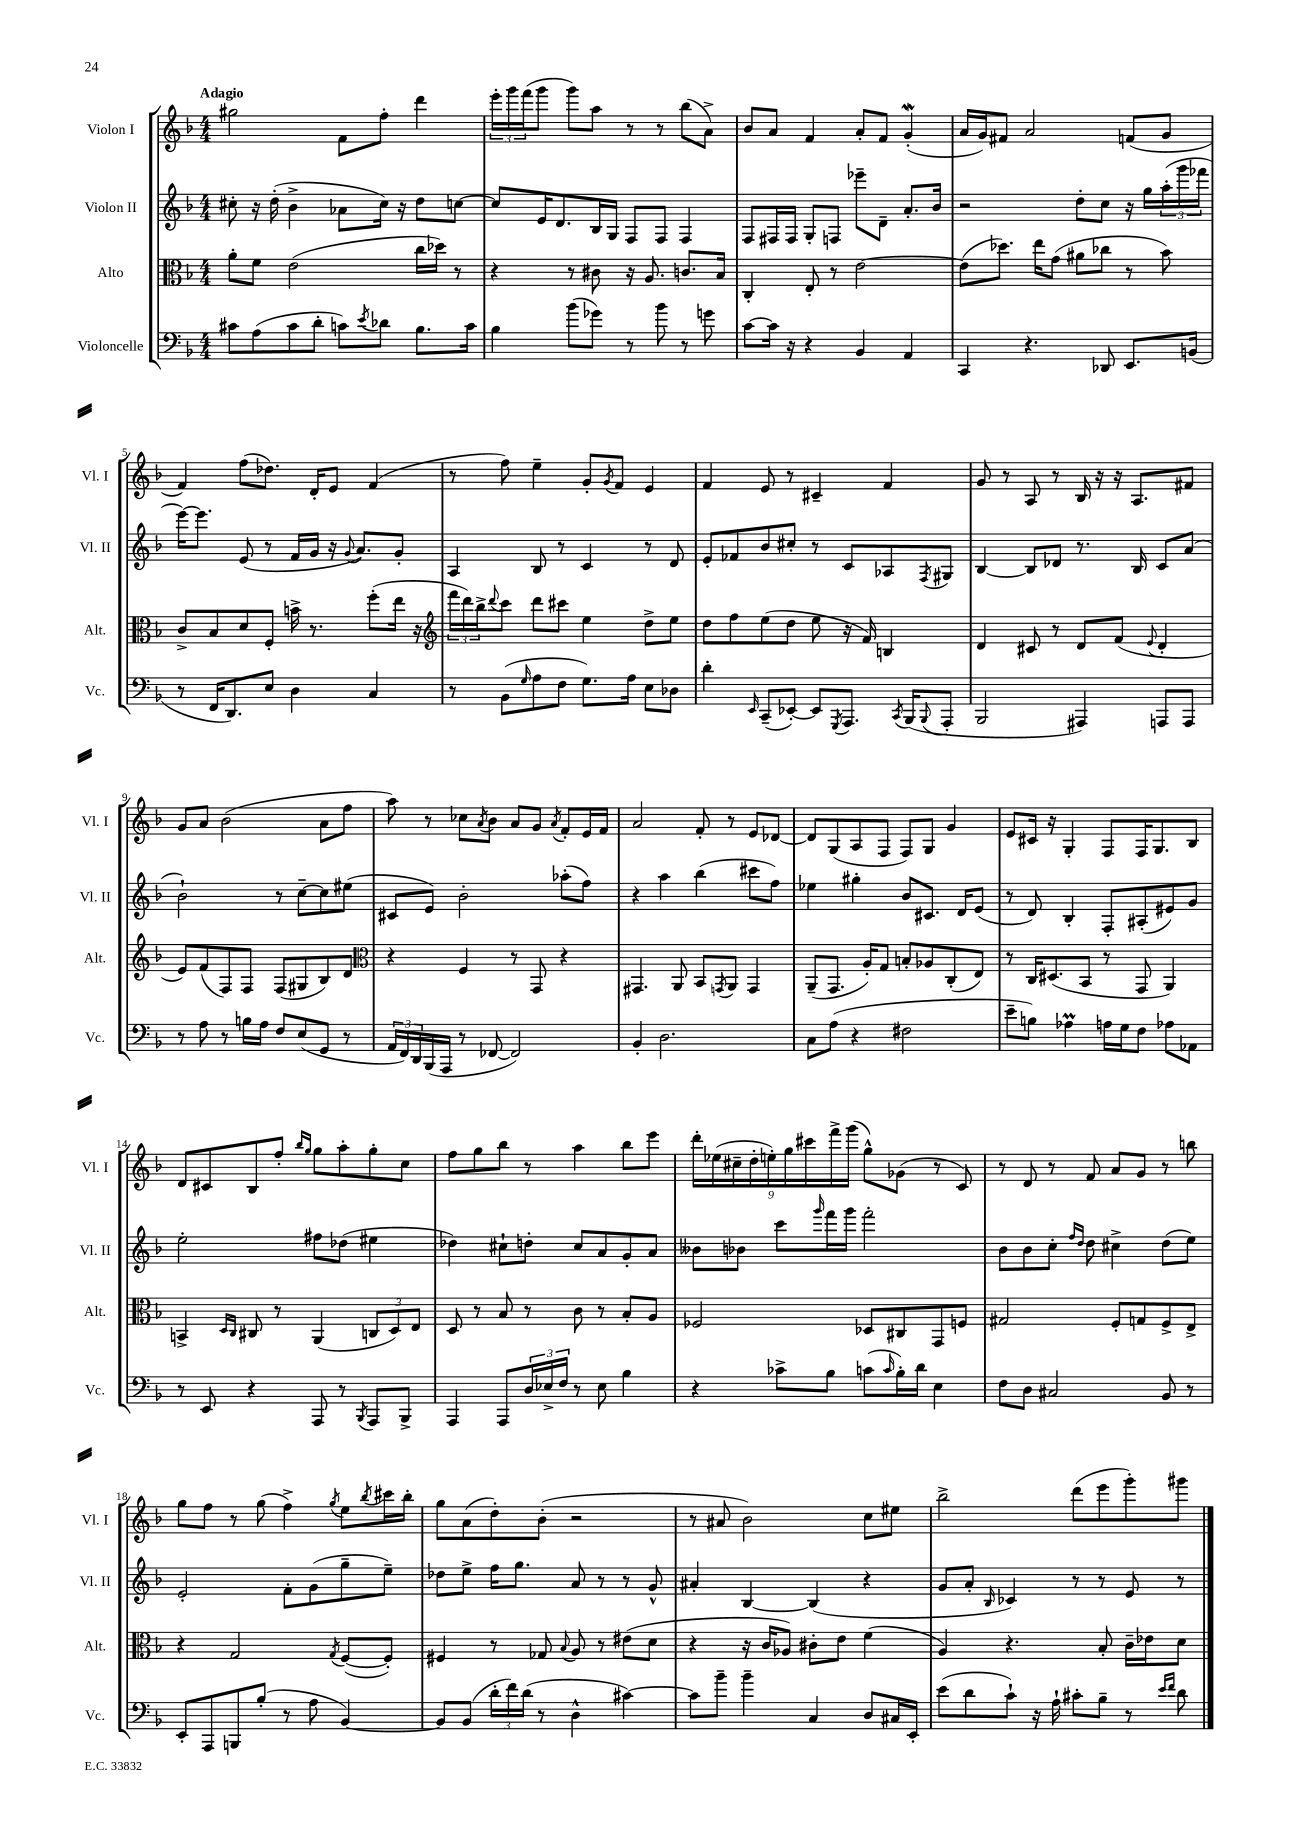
<<
\new StaffGroup <<
\new Staff = "s0" \with { instrumentName = "Violon I" shortInstrumentName = "Vl. I" } {
    \clef treble \key f \major \numericTimeSignature \time 4/4 \tempo "Adagio"
    gis''2 f'8 f''8-. d'''4 |
    \tuplet 3/2 { e'''16-. g'''16 f'''16( } g'''8 g'''8) a''8 r8 r8 bes''8( a'8->) |
    bes'8 a'8 f'4 a'8-. f'8 g'4-.\mordent( |
    a'16 g'16) fis'8 a'2 f'8( g'8 |
    f'4) f''8( des''8.) d'16-. e'8 f'4( |
    r8 f''8) e''4-- g'8-. \acciaccatura { g'8 } f'8 e'4 |
    f'4 e'8 r8 cis'4-- f'4 |
    g'8 r8 a8 r8 bes16 r16 r16 a8. fis'8 |
    g'8 a'8 bes'2( a'8 f''8 |
    a''8) r8 ces''8 \acciaccatura { a'8 } bes'8 a'8 g'8 \acciaccatura { a'8 } f'8-. e'16 f'16 |
    a'2 f'8-. r8 e'8 des'8~ |
    des'8 g8( a8 f8 f8) g8 g'4 |
    e'8 cis'16 r16 g4-. f8 f16 g8. bes8 |
    d'8 cis'8 bes8 f''8-. \grace { bes''16 g''16 } g''8 a''8-. g''8-. c''8 |
    f''8 g''8 bes''8 r8 a''4 bes''8 e'''8 |
    \tuplet 9/8 { d'''16-. ees''16( cis''16-- d''16-. e''16-.) g''16 cis'''16 f'''16-> g'''16( } g''8-^) ges'8( r8 c'8) |
    r8 d'8 r8 f'8 a'8 g'8 r8 b''8 |
    g''8 f''8 r8 g''8( f''4->) \acciaccatura { g''8 } e''8 \acciaccatura { bes''8 } cis'''16 bes''16-. |
    g''8 a'8( d''8-.) bes'8-.( r2 |
    r8 ais'8 bes'2) c''8 eis''8 |
    bes''2-> d'''8( e'''8 g'''8-.) gis'''8 \bar "|." |
}
\new Staff = "s1" \with { instrumentName = "Violon II" shortInstrumentName = "Vl. II" } {
    \clef treble \key f \major \numericTimeSignature \time 4/4
    cis''8-. r16 d''16-.( bes'4-> aes'8 cis''16) r16 d''8 c''8~ |
    c''8 e'16 d'8. bes16 g16 f8 f8 f4 |
    f8 fis16 fis16 g8-. f8 ees'''8-- d'8-- a'8.-. bes'16 |
    r2 d''8-. c''8 r16 g''16 \tuplet 3/2 { a''16-.( g'''16 fes'''16 } |
    e'''16~) e'''8. e'8( r8 f'16 g'16 r16 \appoggiatura { g'8 } a'8.) g'8-. |
    a4 bes8 r8 c'4 r8 d'8 |
    e'8-. fes'8 bes'8 cis''8-. r8 c'8 aes8 \acciaccatura { f8 } gis8 |
    bes4~ bes8 des'8 r8. bes16 c'8 a'8( |
    bes'2-!) r8 c''8~-- c''8 eis''8( |
    cis'8 e'8) bes'2-. aes''8-.( f''8) |
    r4 a''4 bes''4( cis'''8 f''8) |
    ees''4 gis''4-. bes'8 cis'8. d'16 e'8( |
    r8 d'8) bes4-. f8-. ais8-.( eis'8) g'8 |
    e''2-. fis''8 des''8( eis''4 |
    des''4) cis''8-! d''8-. cis''8 a'8 g'8-. a'8 |
    beses'8 bes'8 c'''8 \grace { g'''16 } f'''16 g'''16 f'''2-. |
    bes'8 bes'8 c''8-. \grace { f''16 d''16 } d''8 cis''4-> d''8( e''8) |
    e'2-. f'8-. g'8( g''8-- e''8--) |
    des''8 e''8-> f''16 g''8. a'8 r8 r8 g'8-^ |
    ais'4-. bes4~ bes4( r4 |
    g'8 a'8-. \grace { bes16 } ces'4) r8 r8 e'8 r8 \bar "|." |
}
\new Staff = "s2" \with { instrumentName = "Alto" shortInstrumentName = "Alt." } {
    \clef alto \key f \major \numericTimeSignature \time 4/4
    a'8-. f'8 e'2( c''16 des''16) r8 |
    r4 r8 cis'8 r16 a8. c'8. bes16 |
    c4-. e8-. r8 e'2~ |
    e'8( des''8.) e''16 g'8( ais'8 ces''8 r8 bes'8) |
    c'8-> bes8 d'8 f8-. b'16-> r8. f''8-.( e''16 r16 |
    \clef treble \tuplet 3/2 { f'''16 d'''16) bes''16-> } \appoggiatura { d'''8 } c'''8 d'''8 cis'''8 e''4 d''8-> e''8 |
    d''8 f''8 e''8( d''8 e''8 r16 f'16) b4 |
    d'4 cis'8 r8 d'8 f'8( \appoggiatura { e'8 } d'4-. |
    e'8) f'8( f8) f8 f8( gis8 bes8) d'8 |
    \clef alto r4 f4 r8 g,8 r4 |
    gis,4. a,8 bes,8 \acciaccatura { g,8 } a,8 g,4 |
    a,8--( g,8. a16-.) g8 b8-. aes8 c8-.( e8) |
    r8 c16 dis8.( bes,8 r8 g,8 a,4) |
    b,4-> \grace { d16 c16 } cis8 r8 a,4( \tuplet 3/2 { c8 d8) e8 } |
    d8 r8 bes8 r8 c'8 r8 bes8-. a8 |
    fes2 des8 cis8 g,8 f8 |
    gis2 f8-. g8 f8-> e8-> |
    r4 g2 \acciaccatura { g8 } f8~( f8-.) |
    fis4 r8 ges8 \appoggiatura { bes8 } a8 r8 eis'8( d'8 |
    r4 r16 c'16 aes8) cis'8-. e'8 f'4( |
    a4) r4. bes8-. c'16-- ees'16 d'8 \bar "|." |
}
\new Staff = "s3" \with { instrumentName = "Violoncelle" shortInstrumentName = "Vc." } {
    \clef bass \key f \major \numericTimeSignature \time 4/4
    cis'8 a8( cis'8 d'8-. c'8) \acciaccatura { e'8 } des'8 bes8. c'16 |
    bes4 bes'8( ges'8) r8 bes'8 r8 g'8 |
    c'8~ c'16 r16 r4 bes,4 a,4 |
    c,4 r4. des,8 e,8. b,16( |
    r8 f,16 d,8.) e8 d4 c4 |
    r8 bes,8( \grace { g16 } a8 f8 g8.) a16 e8 des8 |
    d'4-. \grace { e,16 } c,8--( ees,8~-.) ees,8 \acciaccatura { g,,8 } a,,8. \acciaccatura { c,8 } bes,,16( \appoggiatura { bes,,8 } a,,8-. |
    bes,,2 ais,,4) a,,8 a,,8 |
    r8 a8 r8 b16 a16 f8 e8( g,8 r8 |
    \tuplet 3/2 { a,16 f,16) d,16 } bes,,16( a,,16 r8 fes,8~ fes,2) |
    bes,4-. d2. |
    c8 a8( r4 fis2 |
    e'8-- b8) aes4\prall a16 g16 f8 aes8 aes,8 |
    r8 e,8 r4 a,,8 r8 \acciaccatura { bes,,8 } a,,8 bes,,8-> |
    a,,4 a,,8 \tuplet 3/2 { d16 ees16-> f16 } r8 ees8 bes4 |
    r4 ces'8-> bes8 c'8( \grace { c'16 } bes16-.) d'16 e4 |
    f8 d8 cis2 bes,8 r8 |
    e,8-. a,,8 b,,8 bes8-.( r8 a8 bes,4~) |
    bes,8 bes,8( \tuplet 3/2 { d'16-. f'16) d'16( } r8 d4-^ cis'4~) |
    cis'8 bes'8-- bes'4-- c4 d8 cis16 e,16-. |
    e'8( d'8 c'8-!) r16 a16-! cis'8-. bes8-- r8 \grace { e'16 f'16 } d'8 \bar "|." |
}
>>
>>
